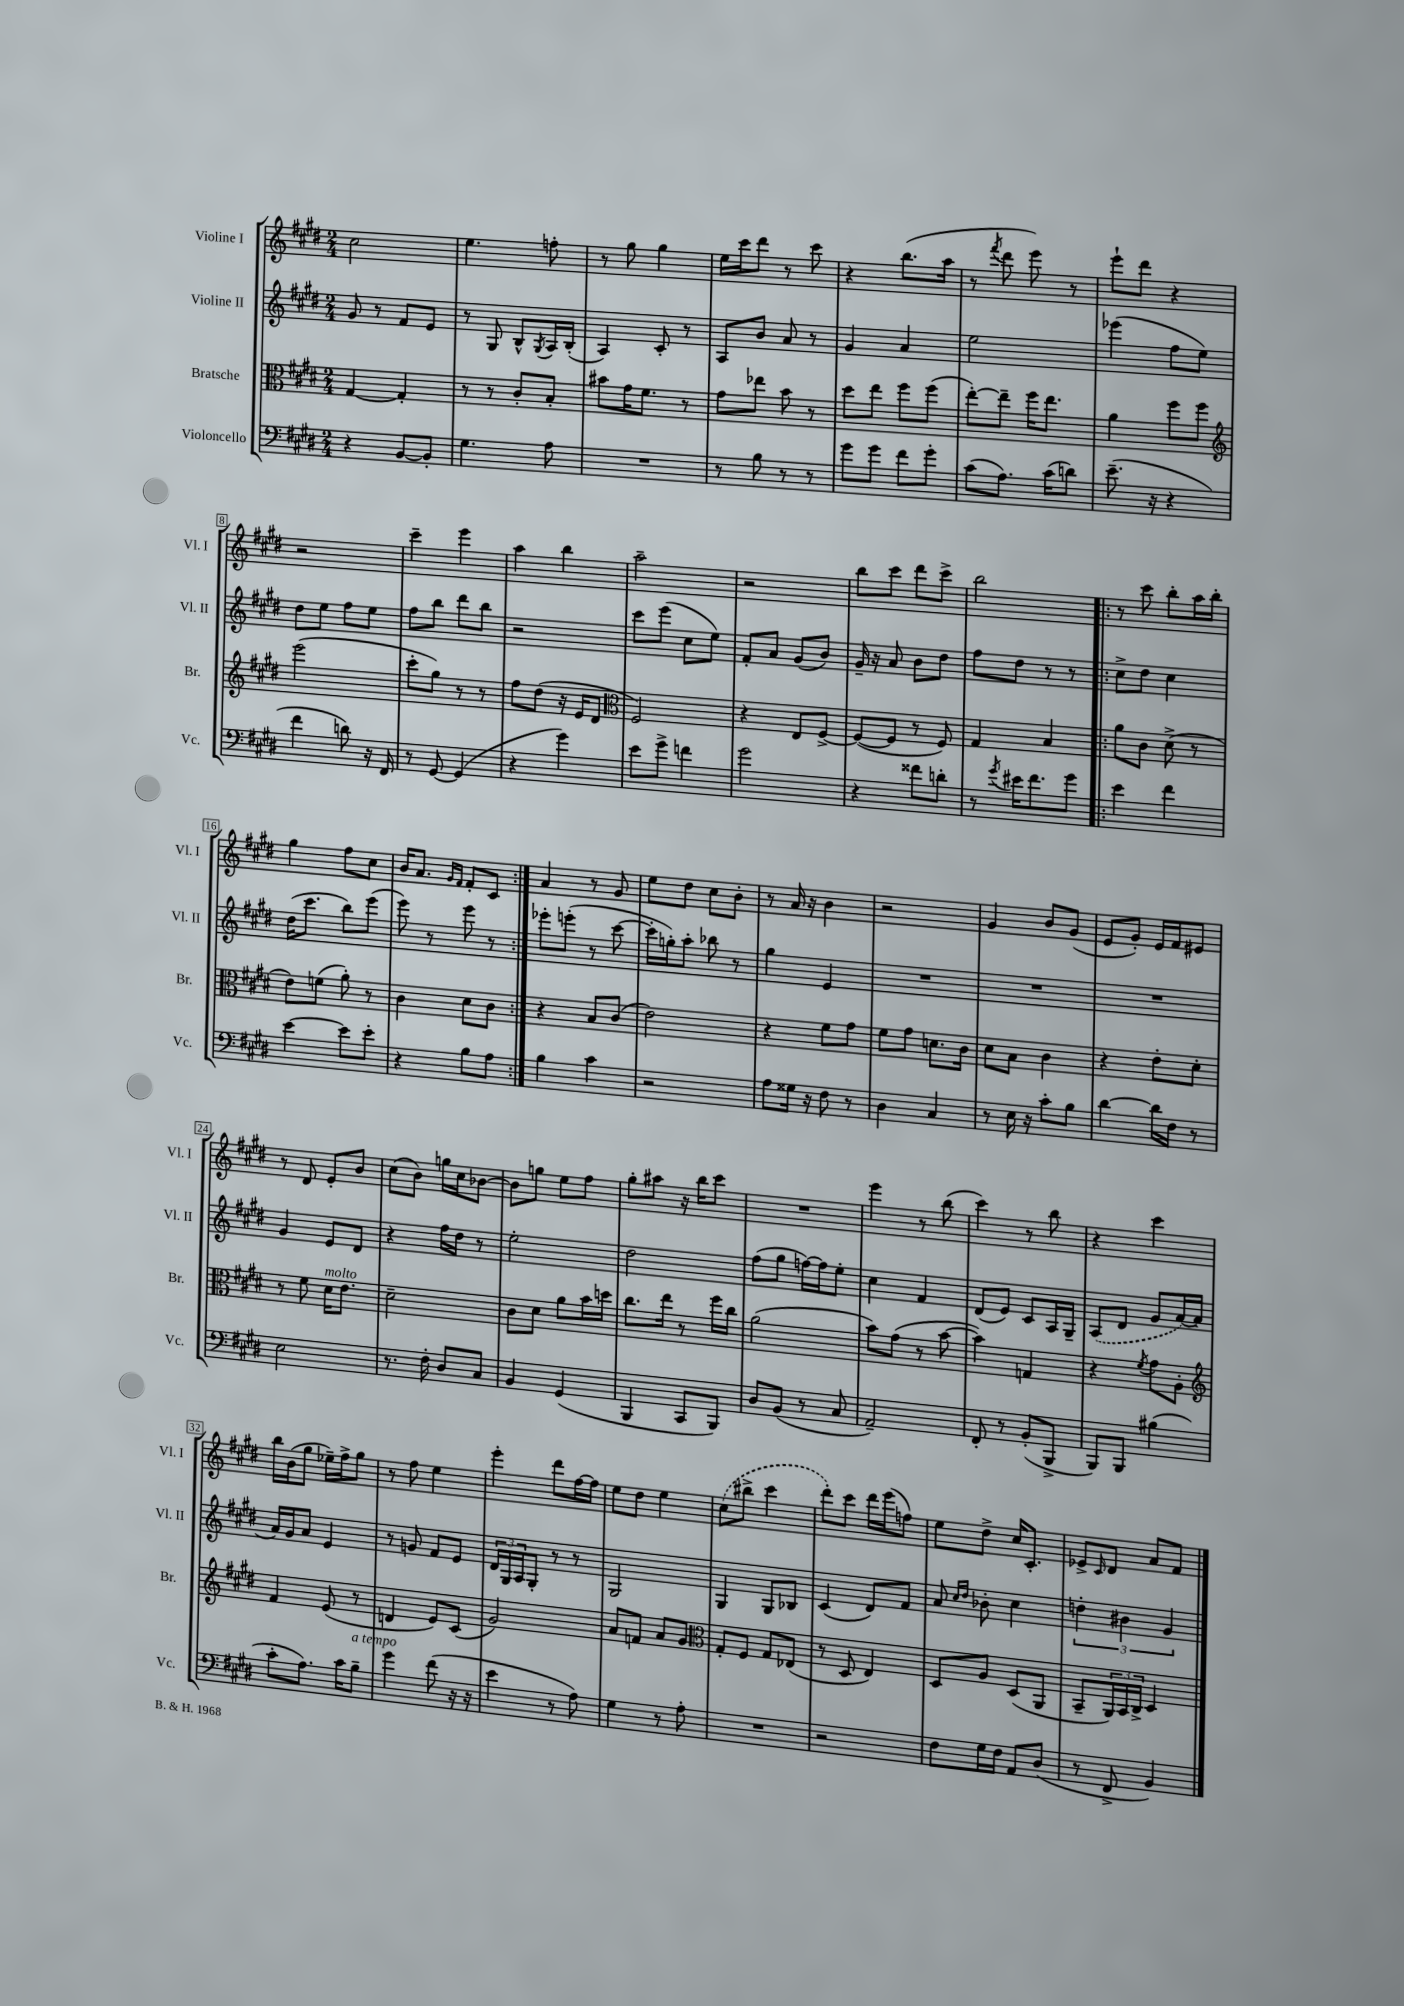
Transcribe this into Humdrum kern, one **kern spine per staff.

**kern	**kern	**kern	**kern
*part4	*part3	*part2	*part1
*staff4	*staff3	*staff2	*staff1
*I"Violoncello	*I"Bratsche	*I"Violine II	*I"Violine I
*I'Vc.	*I'Br.	*I'Vl. II	*I'Vl. I
*clefF4	*clefC3	*clefG2	*clefG2
*k[f#c#g#d#]	*k[f#c#g#d#]	*k[f#c#g#d#]	*k[f#c#g#d#]
*M2/4	*M2/4	*M2/4	*M2/4
=1	=1	=1	=1
4r	[4G#/	8g#/	2cc#\
.	.	8r	.
[8BB/L	4G#'/]	8f#/L	.
8BB'/J]	.	8e/J	.
=2	=2	=2	=2
4.G#\	8r	8r	4.ee\
.	8r	8G#/	.
.	8c#'/L	8B^^/L	.
.	.	8qG#/	.
8A\	8B'/J	16A/L	8ffn'\
.	.	(16B'/JJ	.
=3	=3	=3	=3
2r	8b#X\L	4A/)	8r
.	16g#\K	.	8gg#\
.	8.f#\J	.	.
.	.	8c#'/	4gg#\
.	8r	8r	.
=4	=4	=4	=4
8r	8g#\L	8A/L	16ee\LL
.	.	.	16ccc#\J
8B\	8ee-X\J	8b/J	8ddd#\J
8r	8b\	8a/	8r
8r	8r	8r	8ccc#\
=5	=5	=5	=5
8g#\L	8dd#\L	4g#/	4r
8g#\J	8ee\J	.	.
8f#\L	8ff#\L	4a/	(8.bb\L
8g#'\J	(8ff#\J	.	.
.	.	.	16aa\Jk
=6	=6	=6	=6
(8c#\L	[8ee'\L)	2ee\	8r
.	.	.	8qfff#/
8.A\J)	8ee~\J]	.	8ddd#\
.	16ff#\KL	.	8eee\)
(16c#\KL	8.ee\J	.	.
8dn\J)	.	.	8r
=7	=7	=7	=7
(8.e~\	4a\	(4eee-X\	8eee`\L
.	.	.	8ddd#\J
16r	.	.	.
4r	8ff#\L	8ff#\L	4r
.	8ff#\J	8ee\J)	.
!!LO:LB:g=z
=8	=8	=8	=8
*	*clefG2	*	*
4f#\	(2eee\	8dd#\L	2r
.	.	8ee\J	.
8dn\)	.	8ff#\L	.
16r	.	8ee\J	.
16FF#/	.	.	.
=9	=9	=9	=9
8r	8ccc#'\L	8ff#\L	4ccc#~\
[8GG#/	8gg#\J)	8bb\J	.
(4GG#/]	8r	8ddd#\L	4eee\
.	8r	8bb\J	.
=10	=10	=10	=10
4r	8ff#\L	2r	4aa\
.	(8dd#\J	.	.
4g#\)	16r	.	4bb\
.	16e/KL	.	.
.	8d#/J	.	.
=11	=11	=11	=11
*	*clefC3	*	*
8e\L	2F#/)	8ccc#\L	2aa~\
8g#^\J	.	(8eee\J	.
4fn\	.	8cc#\L	.
.	.	8ee\J)	.
=12	=12	=12	=12
2g#\	4r	8f#'/L	2r
.	.	8a/J	.
.	8E/L	(8g#/L	.
.	[8F#^/J	8b/J)	.
=13	=13	=13	=13
4r	(8F#/L_	16g#~/	8bb\L
.	.	16r	.
.	8F#/J]	8a/	8ccc#\J
8f##X\L	8r	8b\L	8ddd#\L
8dn'\J	8F#/)	8dd#\J	8ccc#^\J
=14	=14	=14	=14
8r	4G#/	8ff#\L	2bb\
8qg#/	.	.	.
16e#X\KL	.	8dd#\J	.
8.f#\	.	.	.
.	4B/	8r	.
8g#\J	.	8r	.
=15!|:	=15!|:	=15!|:	=15!|:
4e\	8a\L	8cc#^\L	8r
.	8c#\J	8dd#\J	8ccc#\
4f#\	(8d#^\	4cc#\	8bb'\L
.	8r	.	16aa\L
.	.	.	16bb'\JJ
!!LO:LB:g=z
=16	=16	=16	=16
[4e\	8e\L)	(16dd#\KL	4gg#\
.	.	8.ccc#\J	.
.	(8fn\J	.	.
8e\L]	8a'\)	8bb\L)	8ff#\L
8e'\J	8r	(8eee\J	8cc#\J
=17	=17	=17	=17
4r	4c#\	8eee\)	16b/KL
.	.	.	8.a/J
.	.	8r	.
.	.	.	16qqg#/LL
.	.	.	16qqf#/JJ
8B\L	8d#\L	8eee\	8f#'/L
8A\J	8c#\J	8r	8c#/J
=18:|!	=18:|!	=18:|!	=18:|!
4B\	4r	8eee-X'\L	4a/
.	.	(8eeen'\J	.
4c#\	8B/L	8r	8r
.	(8c#/J	[8ccc#\	8g#/
=19	=19	=19	=19
2r	2e\)	16ccc#'\LL]	8ee\L
.	.	16ggn'\J)	.
.	.	8aa'\J	8dd#\J
.	.	8bb-X\	8cc#\L
.	.	8r	8b'\J
=20	=20	=20	=20
8A\L	4r	4gg#\	8r
16G##X\Jk	.	.	16a/
16r	.	.	16r
8F#\	8f#\L	4e/	4b\
8r	8g#\J	.	.
=21	=21	=21	=21
4D#\	8f#\L	2r	2r
.	8g#\J	.	.
4C#/	8.dn\L	.	.
.	16c#\Jk	.	.
=22	=22	=22	=22
8r	8d#\L	2r	4g#/
16E\	8B\J	.	.
16r	.	.	.
8c#'\L	4c#\	.	8b/L
8B\J	.	.	(8g#/J
=23	=23	=23	=23
[4d#\	4r	2r	8e/L
.	.	.	8g#'/J)
16d#\LL]	8e'\L	.	16e/LL
16F#\JJ	.	.	16f#/J
8r	8d#'\J	.	8e#X/J
!!LO:LB:g=z
=24	=24	=24	=24
2E\	8r	4g#/	8r
.	8f#\	.	8d#/
!	!LO:TX:a:i:t=molto	!	!
.	16d#\KL	8e/L	8e'/L
.	8.e\J	.	.
.	.	8d#/J	8b/J
=25	=25	=25	=25
8.r	2d#~\	4r	(8cc#\L
.	.	.	8b\J)
16F#'\	.	.	.
8D#/L	.	16ff#\LL	16ggn\LL
.	.	16dd#\JJ	16cc#\J
8C#/J	.	8r	[8b-X\J
=26	=26	=26	=26
4BB/	8c#\L	2ee'\	8b-\L]
.	8d#\J	.	8ggn\J
(4GG#/	8a\L	.	8ee\L
.	16b\L	.	8ff#\J
.	16ddn\JJ	.	.
=27	=27	=27	=27
4BBB/	8.cc#\L	2dd#\	8gg#'\L
.	.	.	8aa#X\J
.	16ee\Jk	.	.
8CC#/L	8r	.	16r
.	.	.	16bb\KL
8BBB/J)	16ff#\LL	.	8ccc#\J
.	16cc#\JJ	.	.
=28	=28	=28	=28
8D#/L	(2a\	(8ff#\L	2r
(8BB/J	.	8gg#\J	.
8r	.	[16ffn\LL)	.
.	.	16ff\J]	.
8C#/	.	8ee'\J	.
=29	=29	=29	=29
2AA~/)	8b\L)	4cc#\	4eee\
.	(8g#\J	.	.
.	8r	4f#/	8r
.	[8b\	.	(8bb\
=30	=30	=30	=30
8FF#'/	4b\])	(8d#/L	4ccc#\)
8r	.	8e/J)	.
(8BB'/L	4Gn/	8c#/L	8r
8BBB^/J	.	16A/L	8bb\
.	.	16G#~/JJ	.
=31	=31	=31	=31
8BBB/L)	4r	(8A/L	4r
8BBB/J	.	8d#/J	.
.	8qf#/	.	.
(4B#X\	8g#\L	8g#/L	4ccc#\
.	8A'\J	[16a/L)	.
.	.	(16a/JJ]	.
!!LO:LB:g=z
=32	=32	=32	=32
*	*clefG2	*	*
8c#'\L	4f#/	16a/LL)	16bb\LL
.	.	16g#/J	(16b\J
8.A\J)	.	8a/J	8gg#\J
.	(8e/	4e/	16ee-X~\LL)
16c#\KL	.	.	16ff#^\J
!LO:TX:a:i:t=a tempo	!	!	!
8B~\J	8r	.	8gg#\J
=33	=33	=33	=33
4g#\	4dn/	8r	8r
.	.	8gn/	8ff#\
(8f#\	8e/L)	8f#/L	4ee\
16r	(8c#/J	8e/J	.
16r	.	.	.
=34	=34	=34	=34
4e\	2g#/)	24d#/LL	4eee'\
.	.	24G#/	.
.	.	24A/J	.
.	.	8G#'/J	.
8r	.	8r	8ddd#\L
8A\)	.	8r	[16ff#\L
.	.	.	16ff#\JJ]
=35	=35	=35	=35
4G#\	8a/L	2G#/	8ee\L
.	8fn/J	.	8dd#\J
8r	8a/L	.	4ee\
8A'\	8g#/J	.	.
=36	=36	=36	=36
*	*clefC3	*	*
2r	8G#'/L	4G#/	(8cc#\L
.	8F#/J	.	8bb#X^\J
.	8G#/L	8G#/L	4ccc#\
.	(8E-X/J	8B-X/J	.
=37	=37	=37	=37
2r	8r	(4c#/	8ddd#'\L)
.	8D#/	.	8ccc#\J
.	4E/)	8d#/L)	16ddd#\LL
.	.	.	(16eee\J
.	.	8f#/J	8ffn\J)
=38	=38	=38	=38
8F#\L	8D#/L	8a/	8ee\L
.	.	16qqcc#/LL	.
.	.	16qqdd#/JJ	.
16G#\L	8A/J	8b-X'\	8dd#^\J
16F#\JJ	.	.	.
8AA/L	(8D#/L	4cc#\	16cc#/KL
.	.	.	8.c#'/J
(8D#/J	8AA/J	.	.
=39	=39	=39	=39
8r	8BB~/L	6ddn'\	8e-X^/L
.	.	.	16qqc#/
8FF#^/	24AA/L)	.	8d#/J
.	24BB/	6b#X\	.
.	24C#^/JJ	.	.
4BB/)	4D#/	.	8a/L
.	.	6g#/	.
.	.	.	8f#/J
==	==	==	==
*-	*-	*-	*-
